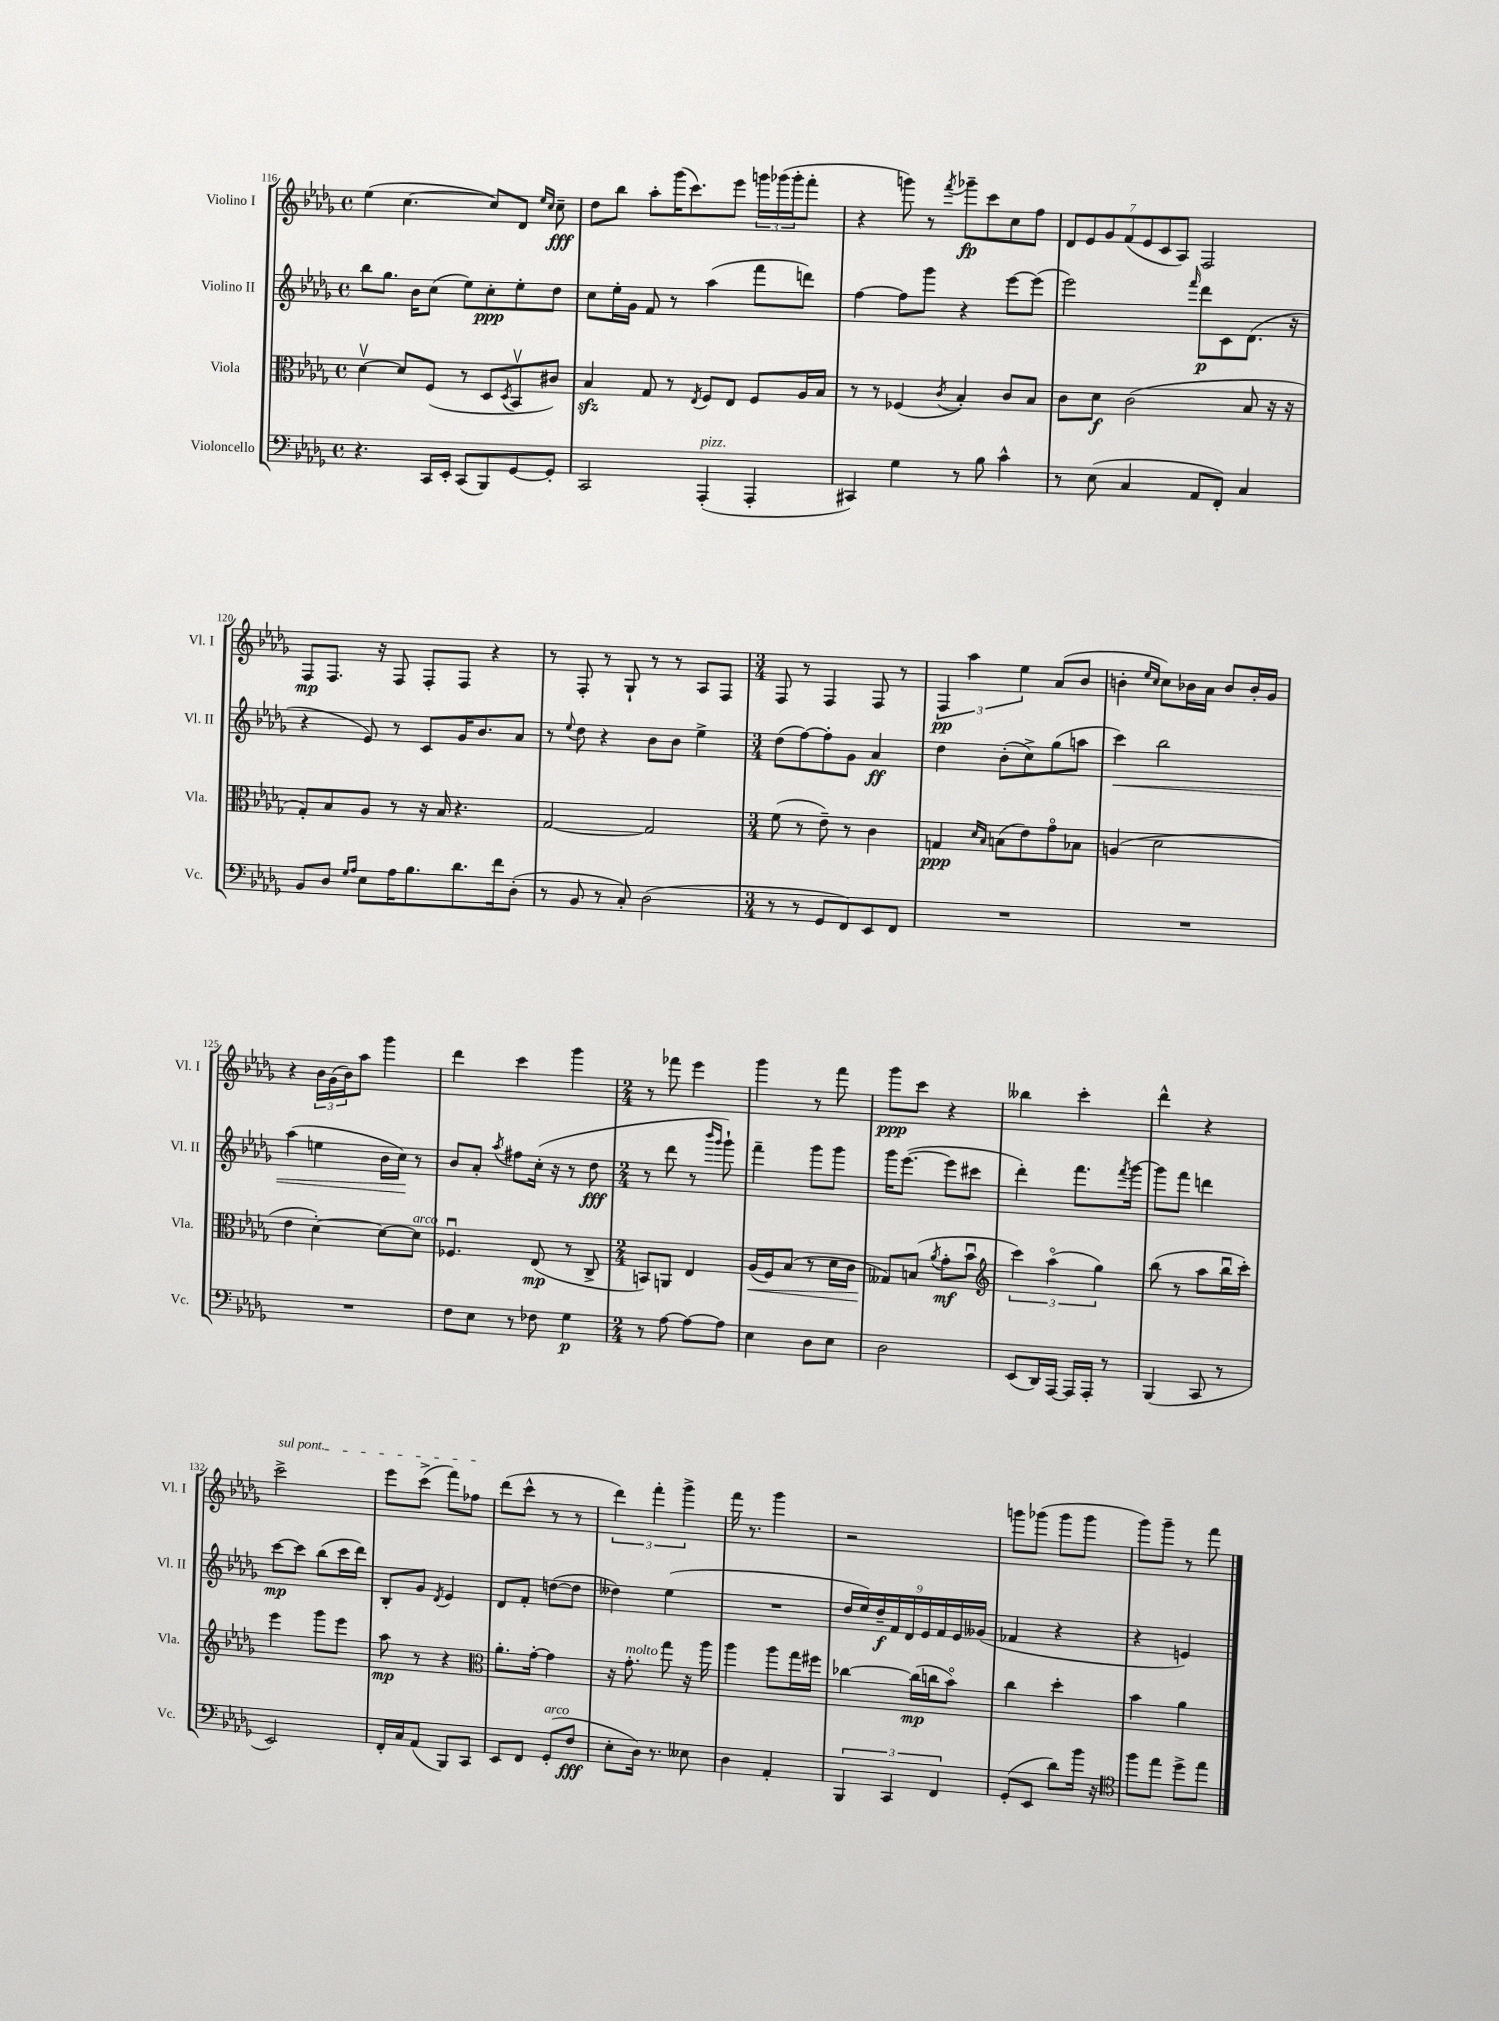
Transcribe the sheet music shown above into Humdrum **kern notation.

**kern	**kern	**kern	**kern
*staff4	*staff3	*staff2	*staff1
*clefF4	*clefC3	*clefG2	*clefG2
*k[b-e-a-d-g-]	*k[b-e-a-d-g-]	*k[b-e-a-d-g-]	*k[b-e-a-d-g-]
*M4/4	*M4/4	*M4/4	*M4/4
*met(c)	*met(c)	*met(c)	*met(c)
4.r	[4d-v	8bb-	(4ee-
.	.	8.gg-	.
.	8d-]	.	[4.cc
.	.	16b-	.
16CC	(8F	(8cc	.
16EE-'	.	.	.
(8CC	8r	8ee-)	.
8BBB-)	8D-	8cc'	8cc])
.	8qD-	.	.
[8GG-	8BB-v	8ee-'	8d-
.	.	.	16qqee-
.	.	.	16qqcc
8GG-']	8c#)	8dd-	8cc~
=	=	=	=
2CC	4B-	8cc	8dd-
.	.	16ee-'	8bb-
.	.	16g-	.
.	8G-	8f	8aa-'
.	8r	8r	(16ggg-
.	.	.	8.ccc)
.	8qE-	.	.
(4AAA-'	8F	(4aa-	.
.	8E-	.	8eee-
4AAA-'	8F	8fff	24ggg
.	.	.	(24ggg-
.	.	.	24ggg-'
.	16A-	8ddd)	8fff'
.	16B-	.	.
=	=	=	=
4CC#)	8r	[4ff	4r
.	8r	.	.
4G-	(4F-	8ff]	8ggg)
.	.	8ggg-	8r
.	8qc	.	8qfff
8r	4B-')	4r	8ggg-~
8B-	.	.	8ccc
4c^^	8c	[8eee-	8cc
.	8B-	(8eee-]	8ff
=	=	=	=
8r	8c	2eee-)	14d-
.	.	.	14e-
(8E-	8d-	.	.
.	.	.	14g-
.	.	.	(14f
4C	(2c	.	.
.	.	.	14e-
.	.	.	14c
.	.	.	14A-)
.	.	16qqfff	.
8AA-	.	8ddd-	2F
8FF')	.	8c	.
4C	8B-	(8.d-	.
.	16r	.	.
.	16r	16r	.
=	=	=	=
8BB-	8G-')	4r	8F
8D-	8B-	.	8.F
16qqG-	.	.	.
16qqA-	.	.	.
8E-	8A-	8e-)	.
.	.	.	16r
16A-	8r	8r	8F
8.B-	.	.	.
.	16r	8c	8F'
.	16B-	.	.
8.d-	4.r	16g-	8F
.	.	8.b-	.
.	.	.	4r
16f	.	.	.
(8D-'	.	8a-	.
=	=	=	=
8r	[2G-	8r	8r
.	.	8qqee-	.
8BB-	.	8dd-	8F'
8r	.	4r	8r
8C')	.	.	8G-`
(2D-	2G-]	8b-	8r
.	.	8b-	8r
.	.	4ee-^	8A-
.	.	.	8F
=	=	=	=
*M3/4	*M3/4	*M3/4	*M3/4
8r	(8f	(8dd-	8F
8r	8r	[8ff)	8r
8GG-	8e-~)	8ff']	4F
8FF)	8r	8g-	.
8EE-	4c	4a-	8F
8FF	.	.	8r
=	=	=	=
2.r	4G	4dd-	6F
.	.	.	6aa-
.	16qqd-	.	.
.	16qqB-	.	.
.	(8B	(8b-'	.
.	.	.	6ee-
.	8e-)	8cc^)	.
.	8g-o	(8gg-	(8a-
.	8B-	8aa	8b-
=	=	=	=
2.r	(4A	4ccc)	4b'
.	.	.	16qqee-
.	.	.	16qqcc
.	2d-	2bb-	8cc)
.	.	.	16b-
.	.	.	16a-
.	.	.	8b-
.	.	.	16b-'
.	.	.	16g-
=	=	=	=
2.r	4e-	(4aa-	4r
.	[4d-')	4ee	24b-
.	.	.	(24g-
.	.	.	24b-)
.	.	.	8aa-
.	8d-_	16b-	4ggg-
.	.	16cc)	.
.	8d-]	8r	.
=	=	=	=
8F	4.F-u	8b-	4ddd-
8E-	.	8a-'	.
.	.	8qaa-	.
8r	.	8ff#	4ccc
8F-	(8E-	(16cc'	.
.	.	16r	.
4G-	8r	8r	4ggg-
.	8C^	8dd-	.
=	=	=	=
*M2/4	*M2/4	*M2/4	*M2/4
8r	8BB)	8r	8r
[8A-	8AA	8ddd-	8fff-
8A-_	4E-	8r	4eee-
.	.	16qqbbb-	.
.	.	16qqggg-	.
8A-]	.	8ggg-`)	.
=	=	=	=
4E-	(16A-	4fff~	4ggg-
.	16F)	.	.
.	(8B-	.	.
8D-	8r	8ggg-	8r
8E-	16d-	8ggg-	8fff
.	16c	.	.
=	=	=	=
2D-	8G--)	16ggg-	8ggg-
.	.	([8.eee-	.
.	(8B	.	8ccc
.	8qa-	.	.
.	8g-'	8eee-]	4r
.	8b-u	8ccc#	.
=	=	=	=
*	*clefG2	*	*
(8EE-	6ccc)	4ddd-')	4bb--
16DD-)	.	.	.
.	(6aa-o	.	.
[16AAA-	.	.	.
16AAA-]	.	8.fff	4ccc'
16AAA-'	.	.	.
.	6gg-)	.	.
8r	.	.	.
.	.	8qfff	.
.	.	[16ggg-	.
=	=	=	=
(4BBB-	(8bb-	8ggg-]	4ddd-^^
.	8r	8fff	.
8CC	8aa-	4ddd	4r
8r	16bb-u	.	.
.	16ccc')	.	.
=	=	=	=
2EE-)	4eee-	[8ccc	2ccc^
.	.	8ccc]	.
.	8ggg-	(8bb-	.
.	8eee-	16ccc	.
.	.	16ddd-)	.
=	=	=	=
16FF'	8aa-	8B-'	8eee-
16C	.	.	.
(8AA-	8r	8g-	(8ccc^
.	.	8qd-	.
8BBB-)	4r	4e-	8fff)
8CC	.	.	8ff-
=	=	=	=
*	*clefC3	*	*
8EE-	8.a-'	8d-	(8ddd-
8FF	.	8f'	8ccc^^
.	[16g-'	.	.
(8GG-'	4g-]	([8dd	8r
8F	.	8dd]	8r
=	=	=	=
8E-'	16r	4dd--)	6ddd-)
.	8.g-'	.	.
16D-)	.	.	.
.	.	.	6fff'
8.r	.	.	.
.	8gg-	(4ee-	.
.	.	.	6ggg-^
8E--	16r	.	.
.	16aa-	.	.
=	=	=	=
4D-	4aa-	2r	16fff
.	.	.	8.r
4AA-'	8aa-	.	4ggg-
.	16gg-	.	.
.	16ff#	.	.
=	=	=	=
6BBB-	[4cc-	18dd-	2r
.	.	18ee-)	.
.	.	18dd-~	.
6CC	.	18f	.
.	.	18d-	.
.	(16cc-]	.	.
.	.	18e-	.
.	16cc	.	.
6FF	.	18f	.
.	8b-o)	.	.
.	.	18e-	.
.	.	(18g--	.
=	=	=	=
(8GG-'	4cc	4f-	8ggg
8EE-	.	.	(8ggg-
8d-)	4dd-'	4r	8ggg-
16b-	.	.	8ggg-
16r	.	.	.
=	=	=	=
*clefC4	*	*	*
8ff	4b-	4r	8ggg-)
8ee-	.	.	8ggg-~
8dd-^	4a-	4e)	8r
8ee-	.	.	8fff
==	==	==	==
*-	*-	*-	*-
